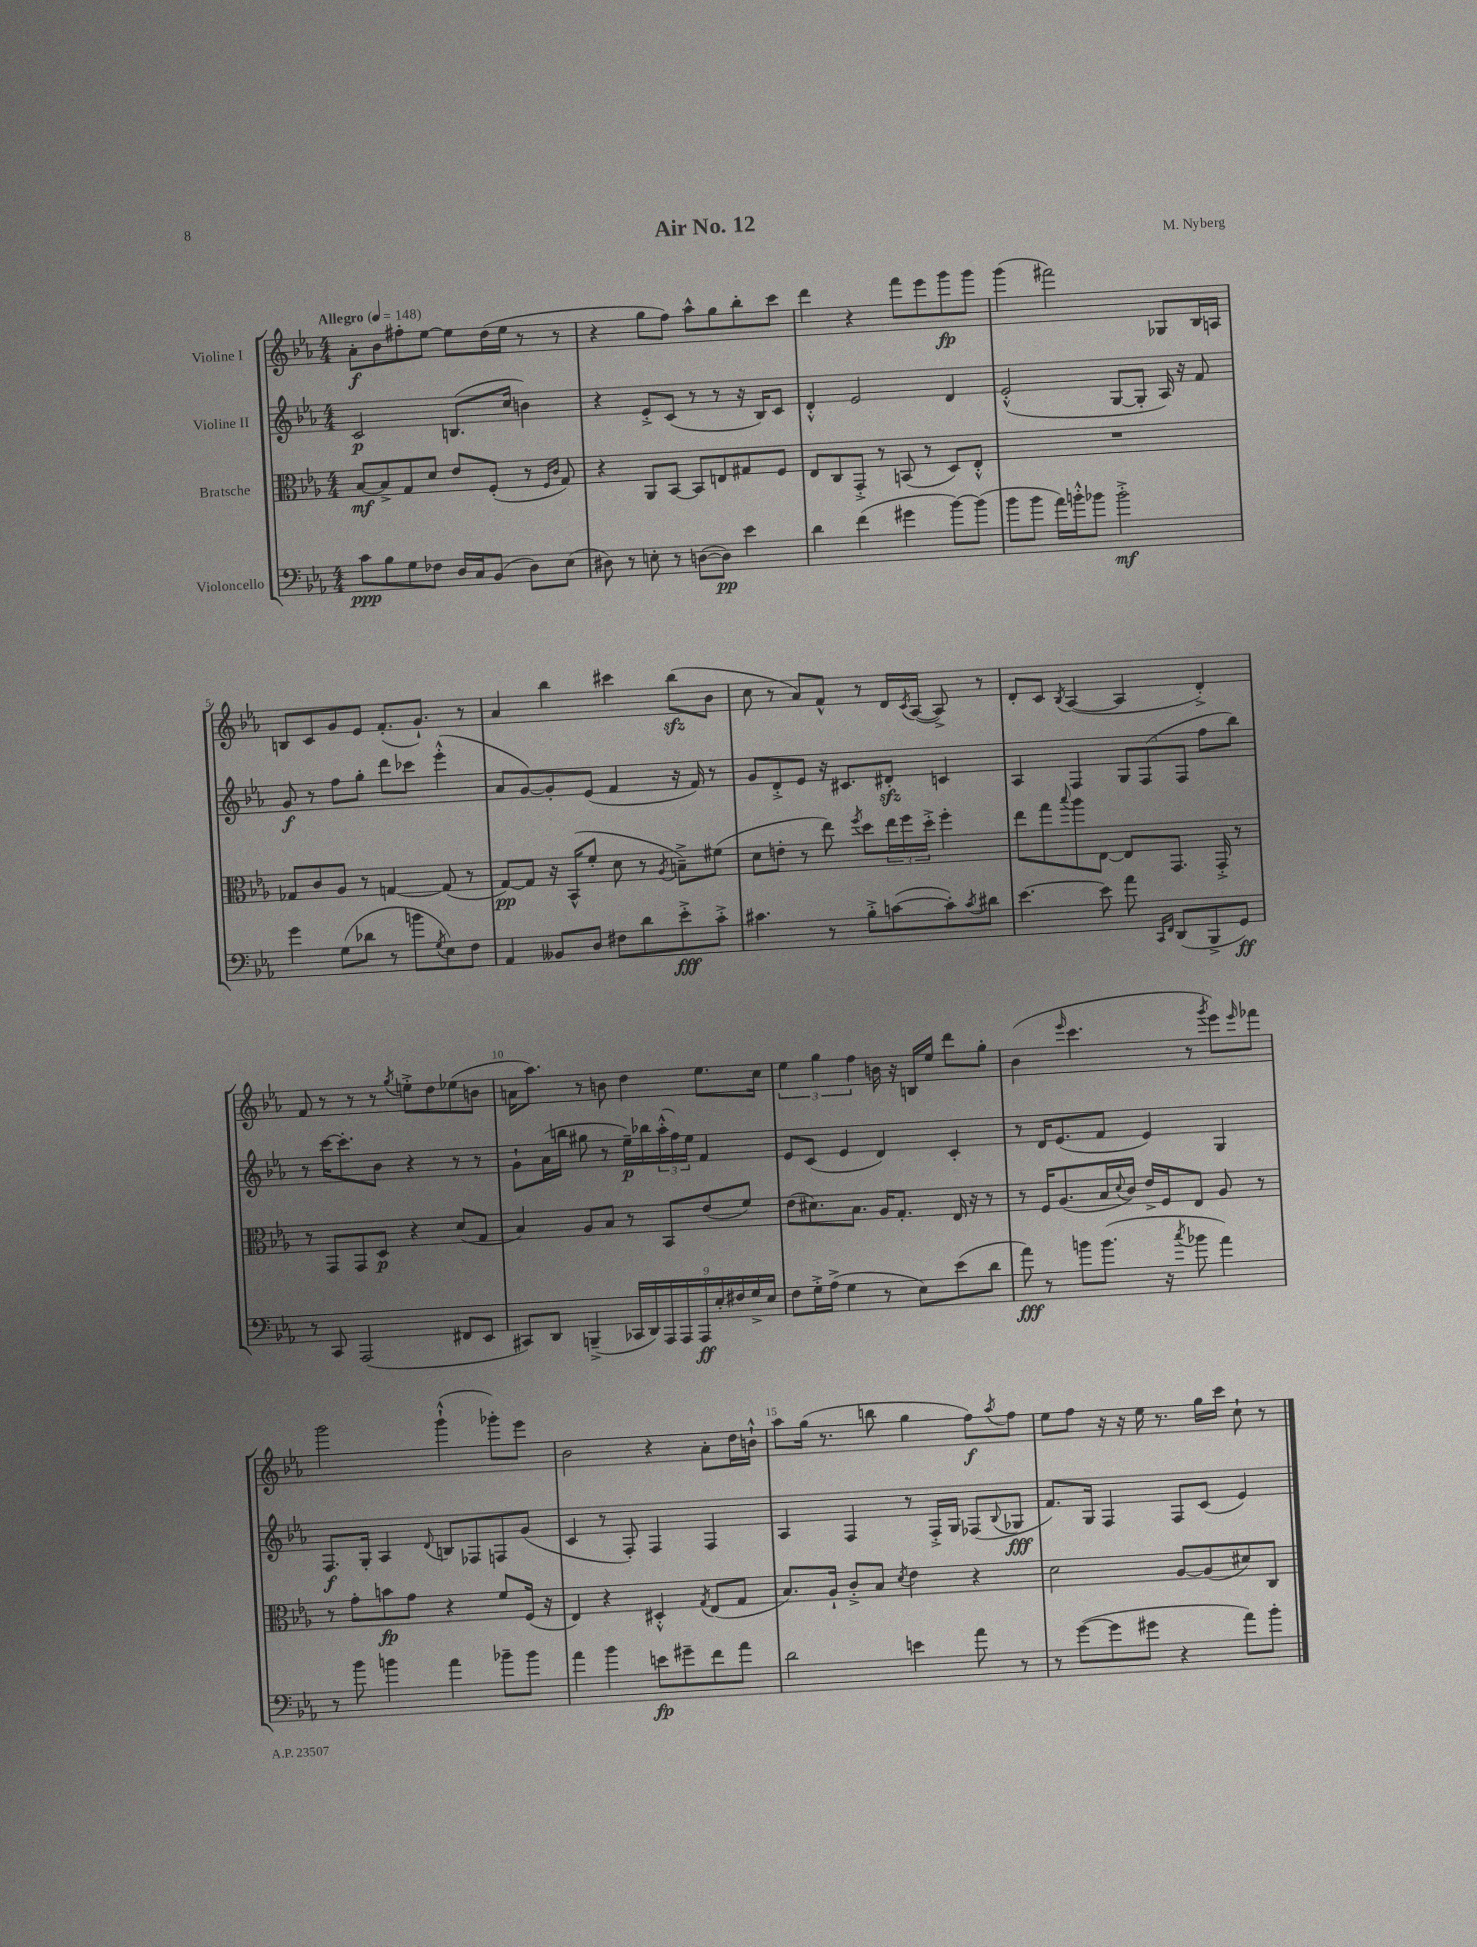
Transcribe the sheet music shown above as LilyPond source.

\header { title = "Air No. 12" composer = "M. Nyberg" }
<<
\new StaffGroup <<
\new Staff = "s0" \with { instrumentName = "Violine I" } {
    \clef treble \key ees \major \numericTimeSignature \time 4/4 \tempo "Allegro" 4 = 148
    aes'8-.\f bes'8 fis''8-. ees''8~ ees''8 d''16( ees''16 r8 r8 |
    r4 g''8 f''8) aes''8-^ g''8 bes''8-. c'''8 |
    d'''4 r4 f'''8 ees'''8 g'''8\fp g'''8 |
    g'''4( fis'''2) ges8 bes16 a16 |
    b8 c'8 g'8 ees'8 f'8.-.( g'8.-!) r8 |
    aes'4 bes''4 cis'''4 bes''8\sfz( bes'8 |
    c''8 r8 aes'8) f'8-^ r8 d'16 \acciaccatura { c'8 } aes16~( aes8->) r8 |
    d'8-. c'8 \acciaccatura { bes8 } aes4~( aes4 d'4-.->) |
    f'8 r8 r8 r8 \acciaccatura { g''8 } e''8-.-> d''8 ees''8( b'8 |
    a'16 aes''8.) r8 b'8 d''4 ees''8. c''16 |
    \tuplet 3/2 { ees''4 g''4 f''4 } b'16 r16 b16 ees''16 d'''8 g''8-. |
    bes'4( \grace { ees'''16 } c'''4. r8 \acciaccatura { g'''8 } ees'''8) \grace { ees'''16 } fes'''8 |
    g'''2 g'''4-!-^( ges'''8-.) ees'''8 |
    bes'2 r4 aes'8-. d''16 b'16-!-^ |
    aes''8 g''16( r8. b''8 g''4 f''8\f) \acciaccatura { aes''8 } f''8 |
    ees''8 f''8 r16 r16 ees''16 r8. g''16 c'''16 c''8-! r8 \bar "|." |
}
\new Staff = "s1" \with { instrumentName = "Violine II" } {
    \clef treble \key ees \major \numericTimeSignature \time 4/4
    c'2\p b8.( c''16 b'4) |
    r4 ees'8-.-> c'8( r8 r8 r16 bes16) c'8 |
    d'4-.-^ ees'2 d'4 |
    ees'2-.-^( g8~ g8-. aes16) r16 f'8 |
    g'8\f r8 f''8 g''8-. d'''8 ces'''8 ees'''4-.-^( |
    aes'8 g'8~) g'8-. ees'8( f'4 r16 f'16) r8 |
    g'8 d'8-.-> ees'8 r16 cis'8. dis'8-.\sfz c'4 |
    aes4 f4 \tuplet 3/2 { g8 f8( f8 } f''8 bes''8) |
    r8 c'''16~ c'''8.-. bes'8 r4 r8 r8 |
    g'8-! aes'16( b''16 gis''8 r8 ees''16--\p) bes''16 \tuplet 3/2 { aes''16-.-^( f''16) ees''16 } f'4 |
    ees'8 c'8( ees'4 d'4) c'4-. |
    r8 d'16 ees'8.( f'8 ees'4) g4 |
    f8.\f g16-. aes4 \appoggiatura { d'8 } b8 fes8 f8 g'8( |
    c'4 r8 f8-.) f4 f4 |
    aes4 f4 r8 f16-.-> g16 fes8( \appoggiatura { bes8 } ges8\fff |
    f'8.) g16 f4 f8 c'8( ees'4) \bar "|." |
}
\new Staff = "s2" \with { instrumentName = "Bratsche" } {
    \clef alto \key ees \major \numericTimeSignature \time 4/4
    bes8~\mf bes8-> g8 d'8 ees'8 f8-.( r8 \grace { f16 c'16 } g8) |
    r4 aes,8 bes,8~ bes,8 e8 gis8 f8 |
    ees8 c8 g,8-.-> r8 b,8( r8 d8) ees8-.-^ |
    R1 |
    ges8 c'8 aes8 r8 g4~ g8( r8 |
    g8~\pp) g8 r16 bes,16-^( f'8-. d'8 r8 \acciaccatura { aes8 } b8--->) fis'8( |
    d'8 e'8-. r8 ees''8) \acciaccatura { f''8 } d''8 \tuplet 3/2 { ees''16 f''16 d''16-.-> } f''4-. |
    ees''8 g''8 \appoggiatura { bes''8 } aes''8 ees8~ ees8 g,8. g,16-.-> r8 |
    r8 g,8 g,8 d8\p r4 d'8( g8 |
    bes4) aes8 bes8 r8 bes,8 ees'8( f'8) |
    ees'8( dis'8.) bes8. aes16 g8.-. ees16 r16 r8 |
    r8 f16 aes8.( bes16 \appoggiatura { d'8 } c'16) ees'16-> f16 ees8 aes8 r8 |
    r8 g'8-. b'8\fp g'8 r4 f'8 f16( r16 |
    ees4) r4 dis4-.-^ \acciaccatura { g8 } ees8( g8 |
    bes8.) aes16-! c'8-.-> bes8 \acciaccatura { d'8 } ees'4 r4 |
    d'2 aes8~ aes8( dis'8) c8 \bar "|." |
}
\new Staff = "s3" \with { instrumentName = "Violoncello" } {
    \clef bass \key ees \major \numericTimeSignature \time 4/4
    c'8\ppp bes8 g8 fes8 d16 c16 bes,8( d8) ees8( |
    dis8) r8 e8-. r8 d8~( d8\pp) ees'4 |
    d'4 f'4( gis'4 bes'8~) bes'8( |
    bes'8 bes'8 aes'16) b'16-.-^ bes'8 bes'2-.->\mf |
    g'4 g8( des'8 r8 b'8 \acciaccatura { g8 } ees8) f8 |
    aes,4 beses,8 d8 fis8 d'8 ees'8-.->\fff c'8-.-> |
    cis'4. r8 bes8-.-> c'8~( c'8-.) \acciaccatura { c'8 } dis'8 |
    ees'4.~ ees'8 aes'8 \grace { c,16 f,16 } d,8( bes,,8-> g,8\ff) |
    r8 c,8 aes,,2( fis,8 ees,8 |
    cis,8) d,8 b,,4--->( \tuplet 9/8 { ces,16 d,16) aes,,16 aes,,16 aes,,16\ff ees16-. fis16 g16-> ees16 } |
    f8 g16-.-> aes16->( g4 r8 ees8) ees'8( d'8 |
    aes'8\fff) r8 b'8 b'8.( r16 \acciaccatura { c''8 } bes'8 aes'4) |
    r8 bes'8 b'4 aes'4 bes'8-- bes'8 |
    aes'4 bes'4 e'8\fp gis'8-- f'8 aes'8 |
    d'2 e'4 aes'8 r8 |
    r8 g'8~( g'8 gis'8 r4 aes'8) bes'8-. \bar "|." |
}
>>
>>
\layout { \context { \Score \override BarNumber.break-visibility = ##(#f #t #t) barNumberVisibility = #(every-nth-bar-number-visible 5) } }
